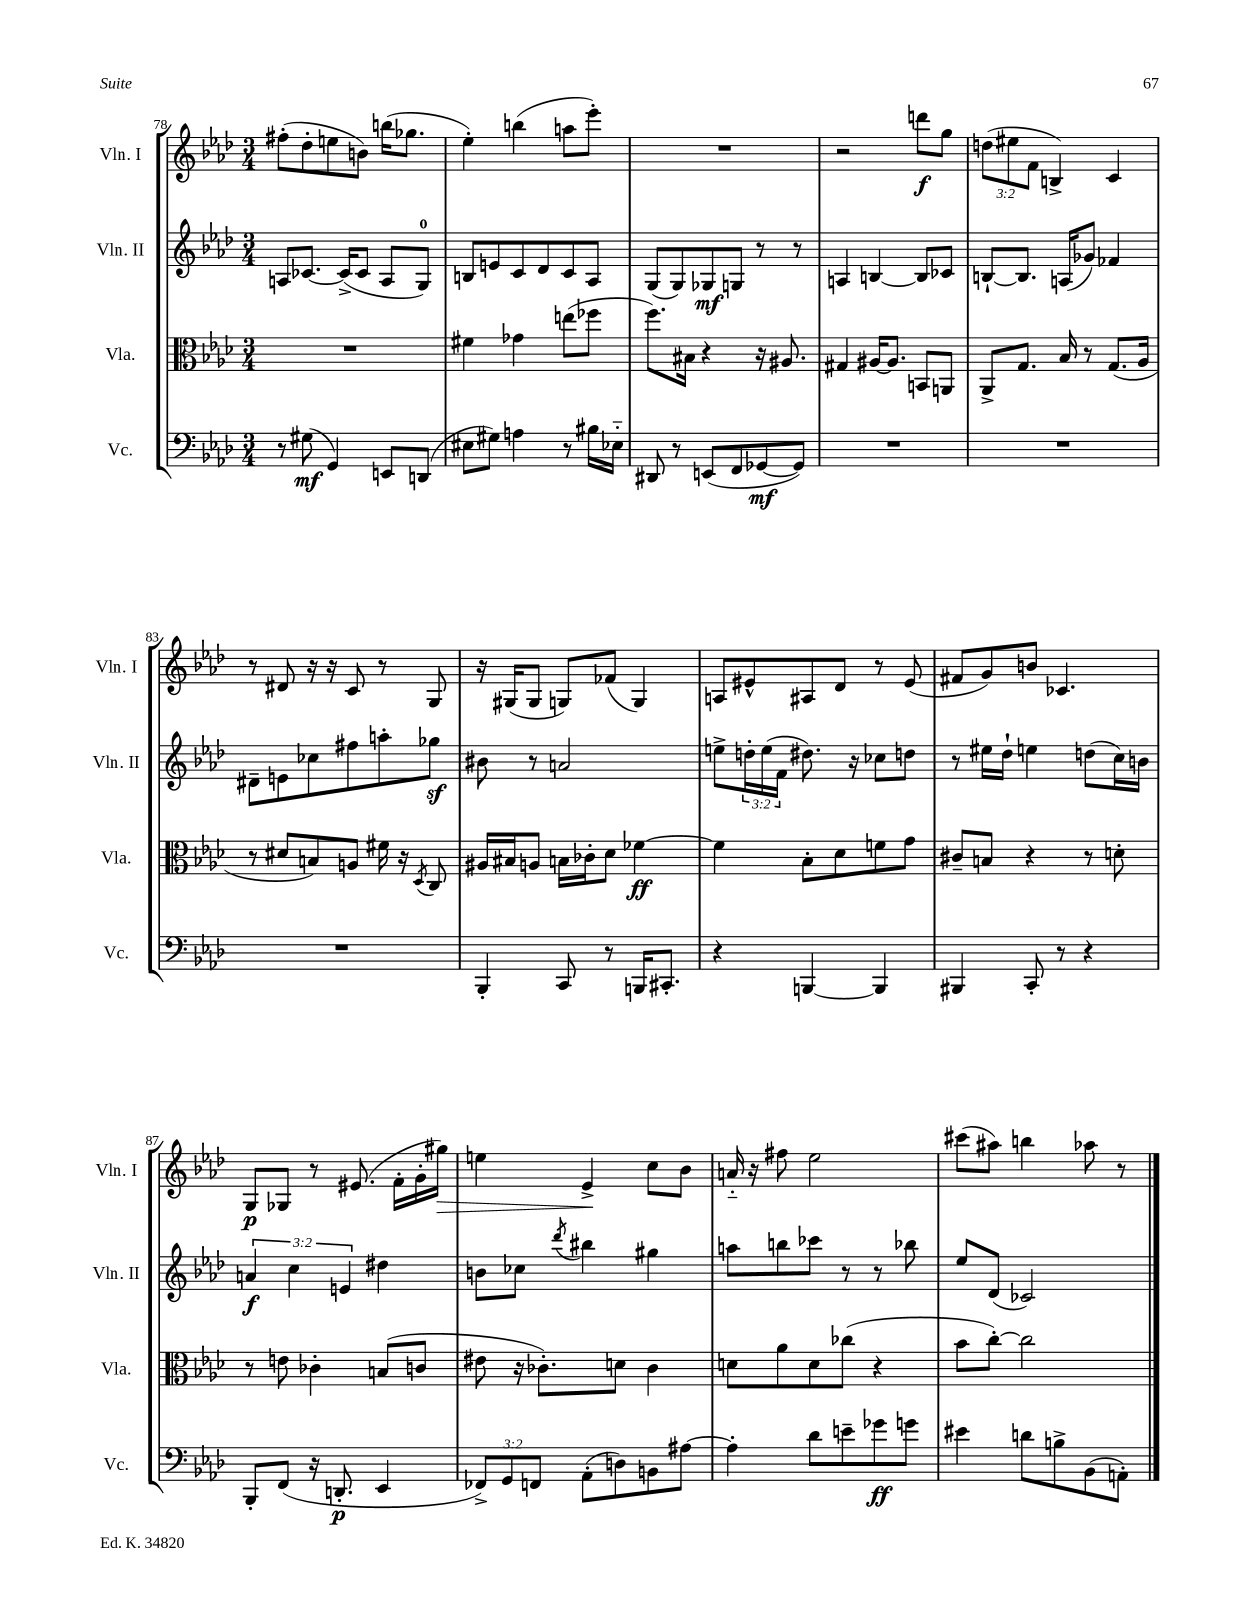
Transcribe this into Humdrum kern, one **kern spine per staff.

**kern	**dynam	**kern	**dynam	**kern	**dynam	**kern	**dynam
*part4	*part4	*part3	*part3	*part2	*part2	*part1	*part1
*staff4	*staff4	*staff3	*staff3	*staff2	*staff2	*staff1	*staff1
*I"Vc.	*	*I"Vla.	*	*I"Vln. II	*	*I"Vln. I	*
*I'Vc.	*	*I'Vla.	*	*I'Vln. II	*	*I'Vln. I	*
*clefF4	*	*clefC3	*	*clefG2	*	*clefG2	*
*k[b-e-a-d-]	*	*k[b-e-a-d-]	*	*k[b-e-a-d-]	*	*k[b-e-a-d-]	*
*M3/4	*	*M3/4	*	*M3/4	*	*M3/4	*
=78	=78	=78	=78	=78	=78	=78	=78
8r	.	2.r	.	8An/L	.	(8ff#X'\L	.
(8G#X\	mf	.	.	[8.c-X/J	.	8dd-'\	.
4GG/)	.	.	.	.	.	8een\	.
.	.	.	.	(16c-^/KL]	.	.	.
.	.	.	.	8c-/J	.	8bn\J)	.
8EEn/L	.	.	.	8A/L	.	(16bbn\KL	.
.	.	.	.	.	.	8.gg-X\J	.
(8DDn/J	.	.	.	8G/J)	.	.	.
=79	=79	=79	=79	=79	=79	=79	=79
8E#X\L	.	4f#X\	.	8Bn/L	.	4ee-'\)	.
8G#X\J)	.	.	.	8en/	.	.	.
4An\	.	4g-X\	.	8c/	.	(4bbn\	.
.	.	.	.	8d-/	.	.	.
8r	.	(8een\L	.	8c/	.	8aan\L	.
16B#X\LL	.	8ff-X\J	.	8A-/J	.	8eee-'\J)	.
16E-X\JJ	.	.	.	.	.	.	.
=80	=80	=80	=80	=80	=80	=80	=80
8DD#X/	.	8.ff\L)	.	(8G/L	.	2.r	.
8r	.	.	.	8G/)	.	.	.
.	.	16B#X\Jk	.	.	.	.	.
(8EEn/L	.	4r	.	8G-X/	mf	.	.
8FF/	.	.	.	8Gn/J	.	.	.
[8GG-X/	mf	16r	.	8r	.	.	.
.	.	8.A#X/	.	.	.	.	.
8GG-/J])	.	.	.	8r	.	.	.
=81	=81	=81	=81	=81	=81	=81	=81
2.r	.	4G#X/	.	4An/	.	2r	.
.	.	[16A#X/KL	.	[4Bn/	.	.	.
.	.	8.A#/J]	.	.	.	.	.
.	.	8BBn/L	.	8B/L]	.	8dddn\L	f
.	.	8AAn/J	.	8c-X/J	.	8gg\J	.
=82	=82	=82	=82	=82	=82	=82	=82
2.r	.	8AA-^/L	.	[8Bn`/L	.	(12ddn\L	.
.	.	.	.	.	.	12ee#X\	.
.	.	8.G/J	.	8.B/J]	.	.	.
.	.	.	.	.	.	12f\J	.
.	.	.	.	.	.	4Bn^/)	.
.	.	16B-/	.	(16An/KL	.	.	.
.	.	8r	.	8g-X/J)	.	.	.
.	.	(8.G/L	.	4f-X/	.	4c/	.
.	.	16A-/Jk	.	.	.	.	.
!!LO:LB:g=z
=83	=83	=83	=83	=83	=83	=83	=83
2.r	.	8r	.	8d#X~\L	.	8r	.
.	.	8d#X/L	.	8en\	.	8d#X/	.
.	.	8Bn/)	.	8cc-X\	.	16r	.
.	.	.	.	.	.	16r	.
.	.	8An/J	.	8ff#X\	.	8c/	.
.	.	16f#X\	.	8aan'\	.	8r	.
.	.	16r	.	.	.	.	.
.	.	8qD-/	.	.	.	.	.
.	.	8C/	.	8gg-Xz\J	.	8G/	.
=84	=84	=84	=84	=84	=84	=84	=84
4BBB-'/	.	16A#X/LL	.	8b#X\	.	16r	.
.	.	16B#X/J	.	.	.	(16G#X/KL	.
.	.	8An/J	.	8r	.	8G#/J	.
8CC/	.	16Bn\LL	.	2an/	.	8Gn/L)	.
.	.	16c-X'\J	.	.	.	.	.
8r	.	8d-\J	.	.	.	(8f-X/J	.
16BBBn/KL	.	[4f-X\	ff	.	.	4G/)	.
8.CC#X'/J	.	.	.	.	.	.	.
=85	=85	=85	=85	=85	=85	=85	=85
4r	.	4f-\]	.	8een^\L	.	8An/L	.
.	.	.	.	24ddn'\L	.	8e#X^^/	.
.	.	.	.	(24ee\	.	.	.
.	.	.	.	24f\JJ	.	.	.
[4BBBn/	.	8B-'\L	.	8.dd#X\)	.	8A#X/	.
.	.	8d-\	.	.	.	8d-/J	.
.	.	.	.	16r	.	.	.
4BBB/]	.	8fn\	.	8cc-X\L	.	8r	.
.	.	8g\J	.	8ddn\J	.	(8e#/	.
=86	=86	=86	=86	=86	=86	=86	=86
4BBB#X/	.	8c#X~/L	.	8r	.	8f#X/L	.
.	.	8Bn/J	.	16ee#X\LL	.	8g/)	.
.	.	.	.	16dd-`\JJ	.	.	.
8CC'/	.	4r	.	4een\	.	8bn/J	.
8r	.	.	.	.	.	4.c-X/	.
4r	.	8r	.	(8ddn\L	.	.	.
.	.	8dn'\	.	16cc\L)	.	.	.
.	.	.	.	16bn\JJ	.	.	.
!!LO:LB:g=z
=87	=87	=87	=87	=87	=87	=87	=87
8BBB-'/L	.	8r	.	6an/	f	8G/L	p
(8FF/J	.	8en\	.	.	.	8G-X/J	.
.	.	.	.	6cc\	.	.	.
16r	.	4c-X'\	.	.	.	8r	.
8.DDn'/	p	.	.	.	.	.	.
.	.	.	.	6en/	.	.	.
.	.	.	.	.	.	(8.e#X/	.
4EE-/	.	(8Bn/L	.	4dd#X\	.	.	.
.	.	.	.	.	.	16f'\LL	.
.	.	8cn/J	.	.	.	16g'\	.
!	!	!	!	!	!	!	!LO:HP:b
.	.	.	.	.	.	16gg#X\JJ)	>
=88	=88	=88	=88	=88	=88	=88	=88
12FF-X^/L)	.	8e#X\	.	8bn\L	.	4een\	.
12GG/	.	.	.	.	.	.	.
.	.	16r	.	8cc-X\J	.	.	.
12FFn/J	.	.	.	.	.	.	.
.	.	8.c-X'\L)	.	.	.	.	.
.	.	.	.	8qddd-/	.	.	.
(8AA-'\L	.	.	.	4bb#X\	.	4e-^/	.
8Dn\)	.	8dn\J	.	.	.	.	.
8BBn\	.	4c-\	.	4gg#X\	.	8cc\L	]
[8A#X\J	.	.	.	.	.	8b-\J	.
=89	=89	=89	=89	=89	=89	=89	=89
4A#'\]	.	8dn\L	.	8aan\L	.	16an/	.
.	.	.	.	.	.	16r	.
.	.	8a-\	.	8bbn\	.	8ff#X\	.
8d-\L	.	8d\	.	8ccc-X\J	.	2ee-\	.
8en~\	.	(8cc-X\J	.	8r	.	.	.
8g-X\	ff	4r	.	8r	.	.	.
8gn\J	.	.	.	8bb-X\	.	.	.
=90	=90	=90	=90	=90	=90	=90	=90
4e#X\	.	8b-\L	.	8ee-/L	.	(8ccc#X\L	.
.	.	[8cc'\J)	.	(8d-/J	.	8aa#X\J)	.
8dn\L	.	2cc\]	.	2c-X/)	.	4bbn\	.
8Bn^\	.	.	.	.	.	.	.
(8BB-\	.	.	.	.	.	8aa-X\	.
8AAn'\J)	.	.	.	.	.	8r	.
==	==	==	==	==	==	==	==
*-	*-	*-	*-	*-	*-	*-	*-
